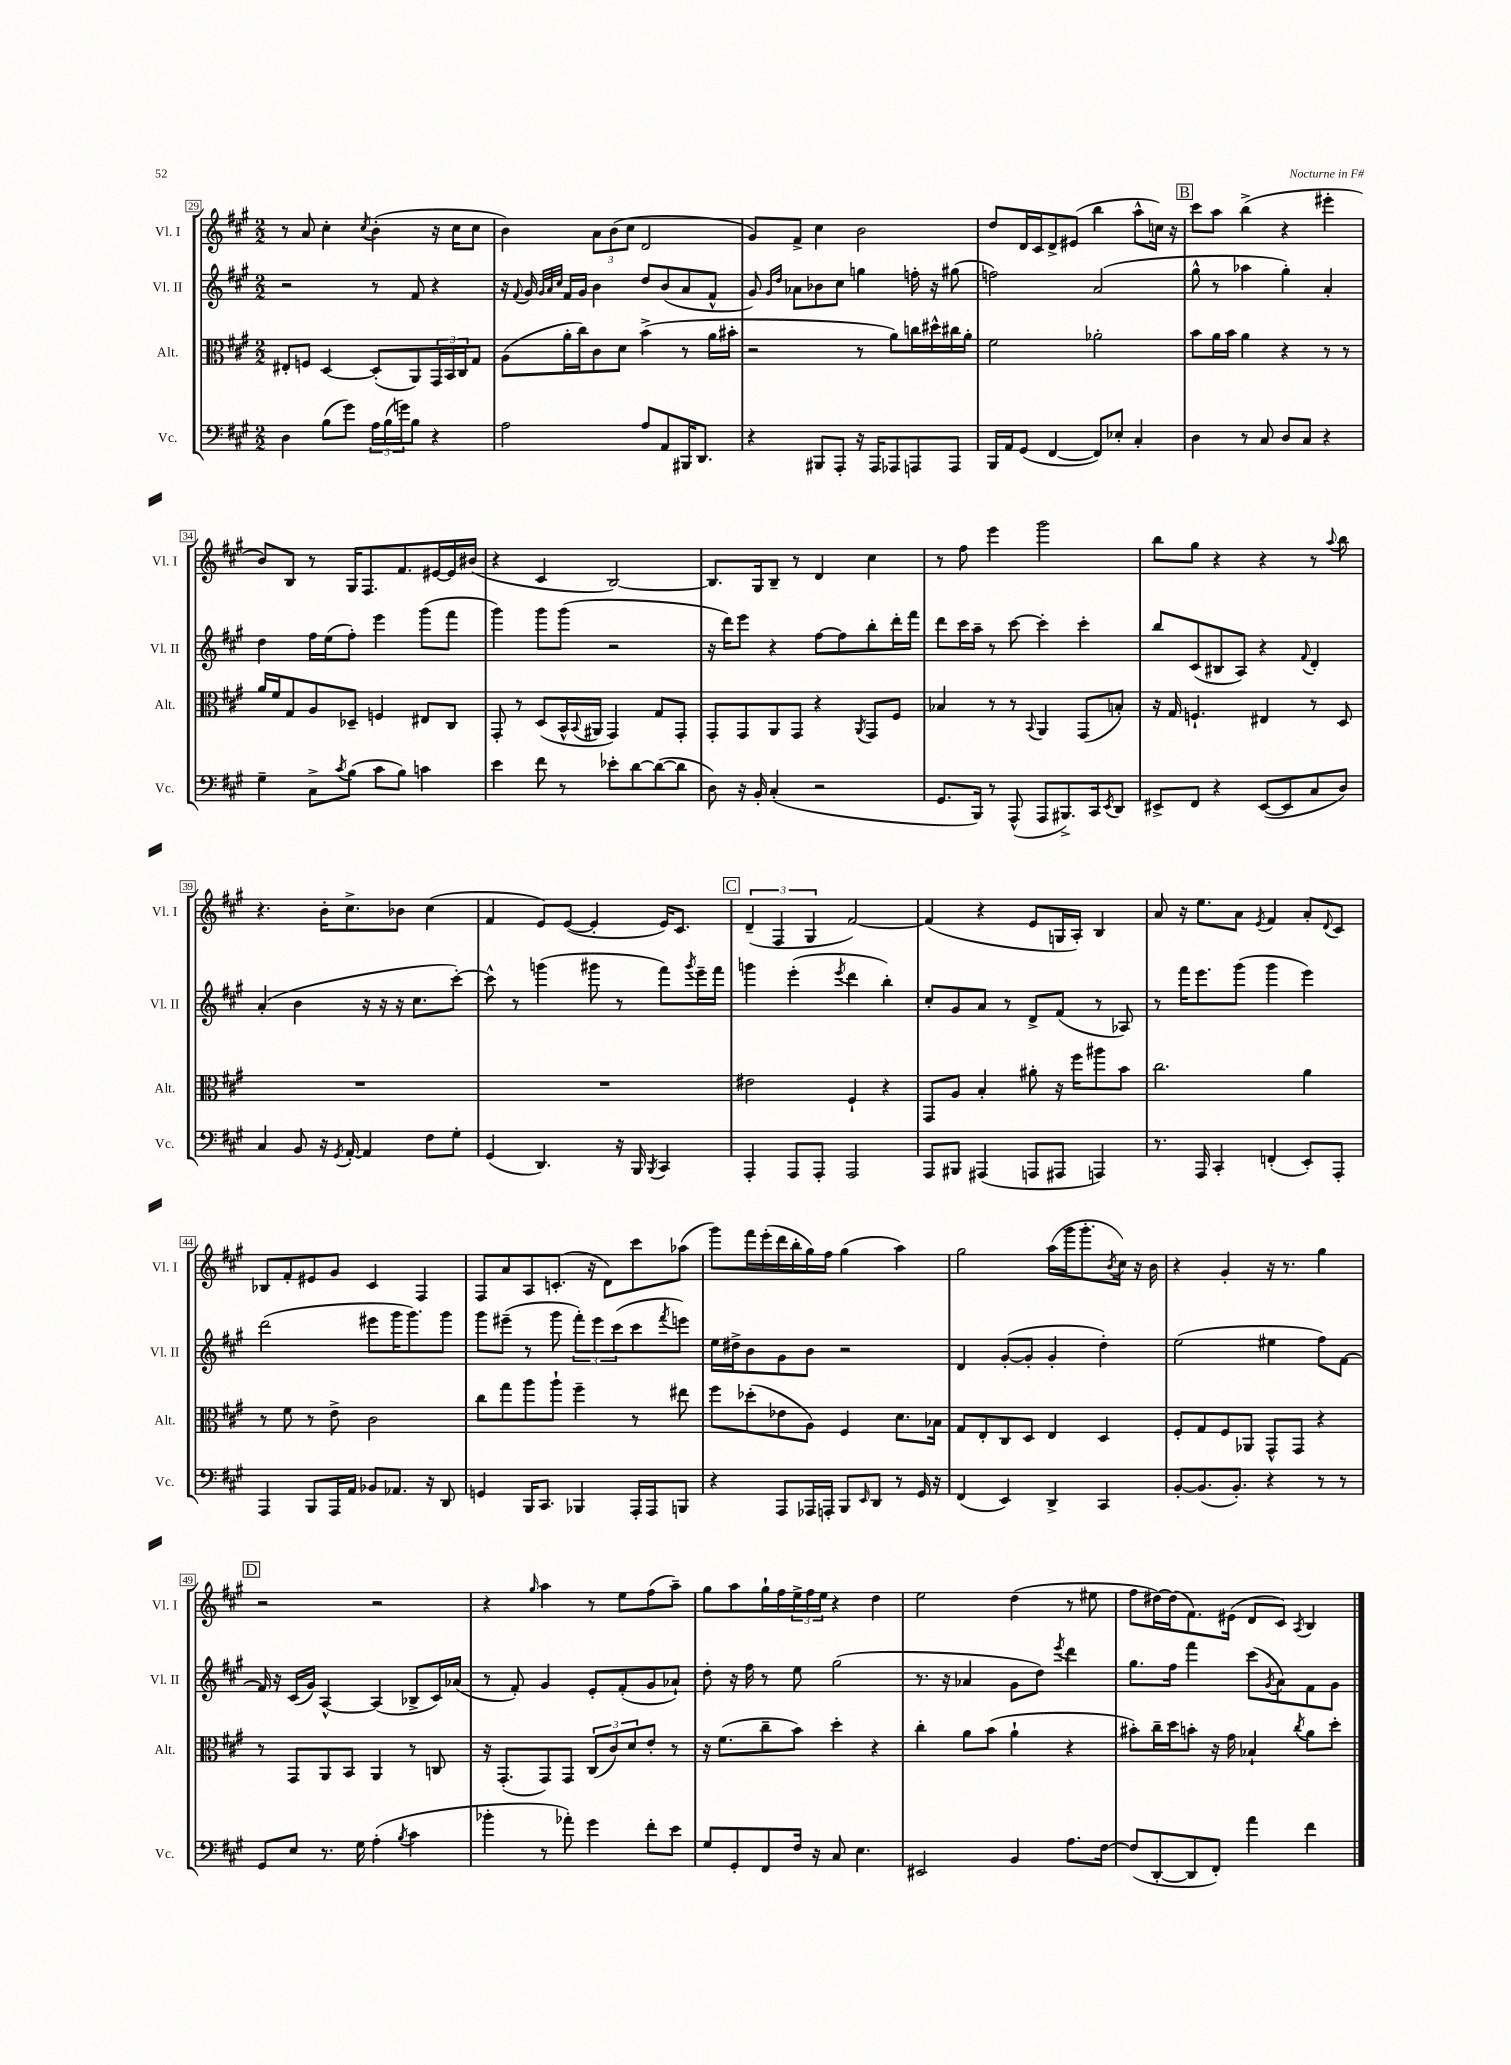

**kern	**kern	**kern	**kern
*part4	*part3	*part2	*part1
*staff4	*staff3	*staff2	*staff1
*I"Vc.	*I"Alt.	*I"Vl. II	*I"Vl. I
*I'Vc.	*I'Alt.	*I'Vl. II	*I'Vl. I
*clefF4	*clefC3	*clefG2	*clefG2
*k[f#c#g#]	*k[f#c#g#]	*k[f#c#g#]	*k[f#c#g#]
*M2/2	*M2/2	*M2/2	*M2/2
=29	=29	=29	=29
4D\	8E#X'/L	2r	8r
.	8Fn/J	.	8a/
(8B\L	[4D/	.	4cc#'\
8g#\J)	.	.	.
.	.	.	8qcc#/
24A\LL	(8D'/L]	8r	(4b'\
(24B\	.	.	.
24gn\J)	.	.	.
8B\J	8AA/)	8f#/	.
4r	24GG#/L	4r	16r
.	24BB/	.	.
.	.	.	16cc#\KL
.	24C#/J	.	.
.	8G#/J	.	8cc#\J
=30	=30	=30	=30
2A\	(8A\L	16r	4b\)
.	.	8qqf#/	.
.	.	16g#/	.
.	.	32qqg#/LLL	.
.	.	32qqa/	.
.	.	32qqcc#/JJJ	.
.	16a'\L	16f#/LL	.
.	16cc#\J)	16g#/JJ	.
.	8c#\	4b\	12a\L
.	.	.	(12b\
.	8d\J	.	.
.	.	.	12cc#\J
8A/L	(4b^\	8dd/L	2d/
8AA/	.	(8b/	.
16BBB#X/K	8r	8a/	.
8.DD/J	.	.	.
.	16a\LL	8f#^^/J	.
.	16b#X'\JJ	.	.
=31	=31	=31	=31
4r	2r	8g#/)	8g#/L)
.	.	16qqg#/LL	.
.	.	16qqdd/JJ	.
.	.	8a-X\L	8f#^/J
8BBB#X/L	.	8b-X\	4cc#\
8AAA'/J	.	8cc#\J	.
16r	8r	4ggn\	2b\
16AAA/KL	.	.	.
8AAA-X/	8a\L)	.	.
8AAAn/	16ccn\L	16ffn'\	.
.	16dd#X^^\	16r	.
8AAA/J	16cc#X\	(8gg#X\	.
.	16a'\JJ	.	.
=32	=32	=32	=32
16BBB/LL	2f#\	2ffn\)	8dd/L
16AA/J	.	.	.
(8GG#/J	.	.	16d/L
.	.	.	16c#/J
[4FF#/	.	.	8d^/
.	.	.	(8e#X/J
8FF#/L])	2a-X'\	(2a/	4bb\
8E-X'/J	.	.	.
4C#'/	.	.	8aa^^\L
.	.	.	16ccn\Jk)
.	.	.	16r
!!LO:REH:place=s1:t=B
=33	=33	=33	=33
4D\	8b\L	8gg#^^\	8ccc#\L
.	16a\L	8r	8aa\J
.	16b\JJ	.	.
8r	4a\	4aa-X\	(4bb^\
8C#/	.	.	.
8D/L	4r	4gg#'\)	4r
8C#/J	.	.	.
4r	8r	4a'/	4eee#X'\
.	8r	.	.
!!LO:LB:g=z
=34	=34	=34	=34
4G#~\	16a/LL	4dd\	8b/L)
.	16f#/J	.	.
.	8G#/	.	8B/J
8C#^\L	8A/	16ff#\LL	8r
.	.	(16ee\J	.
8qc#/	.	.	.
(8B\J	8D-X~/J	8ff#'\J)	16G#/KL
.	.	.	8.F#/
8c#\L	4Fn/	4eee\	.
8B\J)	.	.	8.f#/
4cn\	8E#X/L	(8ggg#\L	.
.	.	.	[16e#X/L
.	8C#/J	8fff#\J	16e#/]
.	.	.	(16b#X/JJ
=35	=35	=35	=35
4e\	8GG#'/	4ggg#\)	4r
.	8r	.	.
8f#\	(8D/L	8ggg#\L	4c#/
8r	16BB^^/L	(8ggg#\J	.
.	8qqBB/	.	.
.	16AA#X/JJ	.	.
8e-X'\L	4GG#/)	2r	[2B/)
[8d\	.	.	.
(8d\_	8G#/L	.	.
8d\J]	8GG#'/J	.	.
=36	=36	=36	=36
8D\)	8GG#'/L	16r	8.B/L]
.	.	16ddd\KL)	.
16r	8GG#/	8eee\J	.
16BB'/	.	.	16G#/k
(4C#'/	8AA/	4r	8B~/J
.	8GG#/J	.	8r
2r	4r	[8ff#\L	4d/
.	.	8ff#\]	.
.	8qAA/	.	.
.	8GG#/L	8bb'\	4cc#\
.	8F#/J	16ddd'\L	.
.	.	16fff#\JJ	.
=37	=37	=37	=37
8.GG#/L	4B-X/	8ddd\L	8r
.	.	16ccc#\L	8ff#\
16BBB/Jk)	.	16aa~\JJ	.
8r	8r	8r	4eee\
(8AAA^^/	8r	[8ccc#\	.
.	8qqBB/	.	.
8AAA/L	4AA/	4ccc#'\]	2ggg#\
8.BBB#X^/)	.	.	.
.	(8GG#/L	4ccc#'\	.
16CC#/k	.	.	.
8qEE/	.	.	.
8DD/J	8Bn'/J)	.	.
=38	=38	=38	=38
8EE#X^/L	16r	8bb/L	8bb\L
.	16G#/	.	.
8FF#/J	4.Fn`/	(8c#/	8gg#\J
4r	.	8B#X/	4r
.	.	8A/J)	.
([8EE#/L	4E#X/	4r	4r
8EE#/]	.	.	.
.	.	8qqf#/	.
8C#/	8r	4d'/	8r
.	.	.	8qqaa/
8D/J)	8D/	.	8bb\
!!LO:LB:g=z
=39	=39	=39	=39
4C#/	1r	(4a'/	4.r
8BB/	.	4b\	.
16r	.	.	16b'\KL
8qGG#/	.	.	.
[16AA'/	.	.	8.cc#^\
4AA/]	.	16r	.
.	.	16r	.
.	.	16r	8b-X\J
.	.	8.cc#\L	.
8F#\L	.	.	(4cc#\
8G#'\J	.	[8ccc#'\J)	.
=40	=40	=40	=40
(4GG#/	1r	8ccc#^^\]	4f#/
.	.	8r	.
4.DD/)	.	(4gggn\	8e/L)
.	.	.	([8e/J
.	.	8ggg#X\	4e'/]
16r	.	8r	.
16BBB/	.	.	.
8qBBB/	.	.	.
4CC#/	.	8fff#\L)	16e/KL)
.	.	.	8.c#/J
.	.	8qggg#/	.
.	.	16eee~\L	.
.	.	16fff#\JJ	.
!!LO:REH:place=s1:t=C
=41	=41	=41	=41
4AAA'/	2e#X\	4gggn\	(6d~/
.	.	.	6F#/
8AAA/L	.	(4eee'\	.
.	.	.	6G#/
8AAA'/J	.	.	.
.	.	8qeee/	.
2AAA/	4F#`/	4ddd\	[2f#/)
.	4r	4bb'\)	.
=42	=42	=42	=42
8AAA/L	8GG#/L	8cc#'/L	(4f#/]
8BBB#X/J	8A/J	8g#/	.
(4AAA#X/	4B'/	8a/J	4r
.	.	8r	.
8AAAn/L	8a#X'\	8d^/L	8e/L
8AAA#X/J	16r	(8f#/J	16Gn/L
.	16ff#\KL	.	16A'/JJ)
4AAAn/)	8aa#X\	8r	4B/
.	8b\J	8A-X/)	.
=43	=43	=43	=43
8.r	2.cc#\	8r	8a/
.	.	16fff#\KL	16r
16AAA/	.	8.eee\	8.ee\L
4CC#'/	.	.	.
.	.	(8ggg#\J	8a\J
.	.	.	8qe/
(4FFn'/	.	4ggg#\	4f#/
8EE'/L)	4a\	4eee\)	8a'/L
.	.	.	8qqd/
8AAA'/J	.	.	8c#/J
!!LO:LB:g=z
=44	=44	=44	=44
4AAA/	8r	(2ddd\	8B-X/L
.	8f#\	.	8f#'/
8BBB/L	8r	.	8e#X/
16AAA/L	8e^\	.	8g#/J
16AA/JJ	.	.	.
8BB-X/L	2c#\	8eee#X\L	4c#/
8.AA-X/J	.	16ggg#\K	.
.	.	8.ggg#\)	.
.	.	.	4F#/
16r	.	.	.
8DD/	.	8ggg#\J	.
=45	=45	=45	=45
4GGn/	8cc#\L	8ggg#\L	8F#/L
.	8gg#\	(8eee#X~\J	8a/
16BBB/KL	8aa\	8r	8A/
8.CC#/J	.	.	.
.	8aa`\J	8ggg#\	(8.cn'/J
4BBB-X/	4ff#~\	12fff#'\L)	.
.	.	.	16r
.	.	12eee#\	.
.	.	.	8d\L)
.	.	(12ccc#\	.
16AAA'/LL	8r	8ccc#\	8ccc#\
16AAA/J	.	.	.
.	.	8qfff#/	.
8BBBn/J	8ee#X\	8eeen\J)	(8aa-X\J
=46	=46	=46	=46
4r	8ff#\L	16ee\LL	8ggg#\L)
.	.	16dd#X^\J	.
.	(8dd-X'\	8b\	16fff#\L
.	.	.	(16eee'\
8AAA/L	8e-X\	8g#\	16ddd\
.	.	.	16bb'\
16AAA-X/L	8A\J)	8b\J	16gg#\)
16AAAn'/JJ	.	.	16ff#\JJ
8BBB/L	4F#/	2r	(4gg#\
16qqEE/	.	.	.
8DD/J	.	.	.
8r	8.d\L	.	4aa\)
16GG#/	.	.	.
16r	16B-X\Jk	.	.
=47	=47	=47	=47
(4FF#/	8G#/L	4d/	2gg#\
.	8E'/	.	.
4EE/)	8C#/	([8g#'/L	.
.	8D/J	8g#'/J]	.
4DD^/	4E/	4g#'/	(16aa\LL
.	.	.	16ggg#\J
.	.	.	8.ggg#'\
4CC#/	4D/	4dd'\)	.
.	.	.	8qb/
.	.	.	16cc#\Jk)
.	.	.	16r
.	.	.	16b\
=48	=48	=48	=48
[8BB'/L	8F#'/L	(2ee\	4r
(8.BB/]	8G#/	.	.
.	8F#/	.	4g#'/
8.BB'/J)	.	.	.
.	8AA-X/J	.	.
4r	8GG#^^/L	4ee#X\	16r
.	.	.	8.r
.	8GG#/J	.	.
8r	4r	8ff#\L)	4gg#\
8r	.	[8f#\J	.
!!LO:LB:g=z
!!LO:REH:place=s1:t=D
=49	=49	=49	=49
8GG#/L	8r	16f#/]	2r
.	.	16r	.
8E/J	8GG#/L	(16c#/LL	.
.	.	16g#/JJ)	.
8.r	8AA/	[4A^^/	.
.	8BB/J	.	.
16G#\	.	.	.
(4A'\	4AA/	(4A/]	2r
8qB/	.	.	.
4c#\	8r	8B-X^/L	.
.	8Cn/	16c#/L)	.
.	.	(16a-X/JJ	.
=50	=50	=50	=50
4b-X'\	16r	8r	4r
.	(8.GG#'/L	.	.
.	.	8f#'/)	.
.	.	.	16qqgg#/
8r	8GG#/)	4g#/	4aa\
8a-X'\)	8GG#/J	.	.
4g#\	(12C#/L	8e'/L	8r
.	12c#/)	.	.
.	.	(8f#'/	8ee\L
.	12d/	.	.
8f#'\L	8e'/J	8g#/	(8ff#\
8e\J	8r	8a-X`/J)	8aa~\J)
=51	=51	=51	=51
8G#/L	16r	8dd'\	8gg#\L
.	(8.f#\L	.	.
8GG#'/	.	16r	8aa\
.	.	16ff#\	.
8FF#/	8cc#~\	8r	16gg#`\L
.	.	.	16ff#\
16F#/Jk	8b\J)	8ee\	24ee^\
.	.	.	24ff#\
16r	.	.	.
.	.	.	24ee\JJ
8C#/	4dd'\	(2gg#\	4r
4.E\	.	.	.
.	4r	.	4dd\
=52	=52	=52	=52
2EE#X/	4cc#'\	8.r	2ee\
.	.	16r	.
.	8a\L	4a-X/	.
.	(8b\J	.	.
4BB/	4a`\	8g#\L	(4dd\
.	.	8dd\J)	.
.	.	8qeee/	.
8.A\L	4r	4ddd\	8r
.	.	.	8ee#X\
[16F#\Jk	.	.	.
=53	=53	=53	=53
(8F#/L]	8b#X'\L)	8.gg#\L	8ff#\L
[8DD'/	16cc#~\L	.	[16dd#X\L)
.	16dd\J	16ff#\Jk	(16dd#\J]
8DD/]	8bn'\J	4fff#\	8.f#\)
8FF#'/J)	16r	.	.
.	16g#\	.	(16e#X\Jk
4a\	4B-X`/	(8ccc#\L	8d/L
.	.	8qg#/	.
.	.	8a\)	8c#/J)
.	8qcc#/	.	8qA/
4f#\	8a\L	8f#\	4B/
.	8dd'\J	8g#\J	.
==	==	==	==
*-	*-	*-	*-
